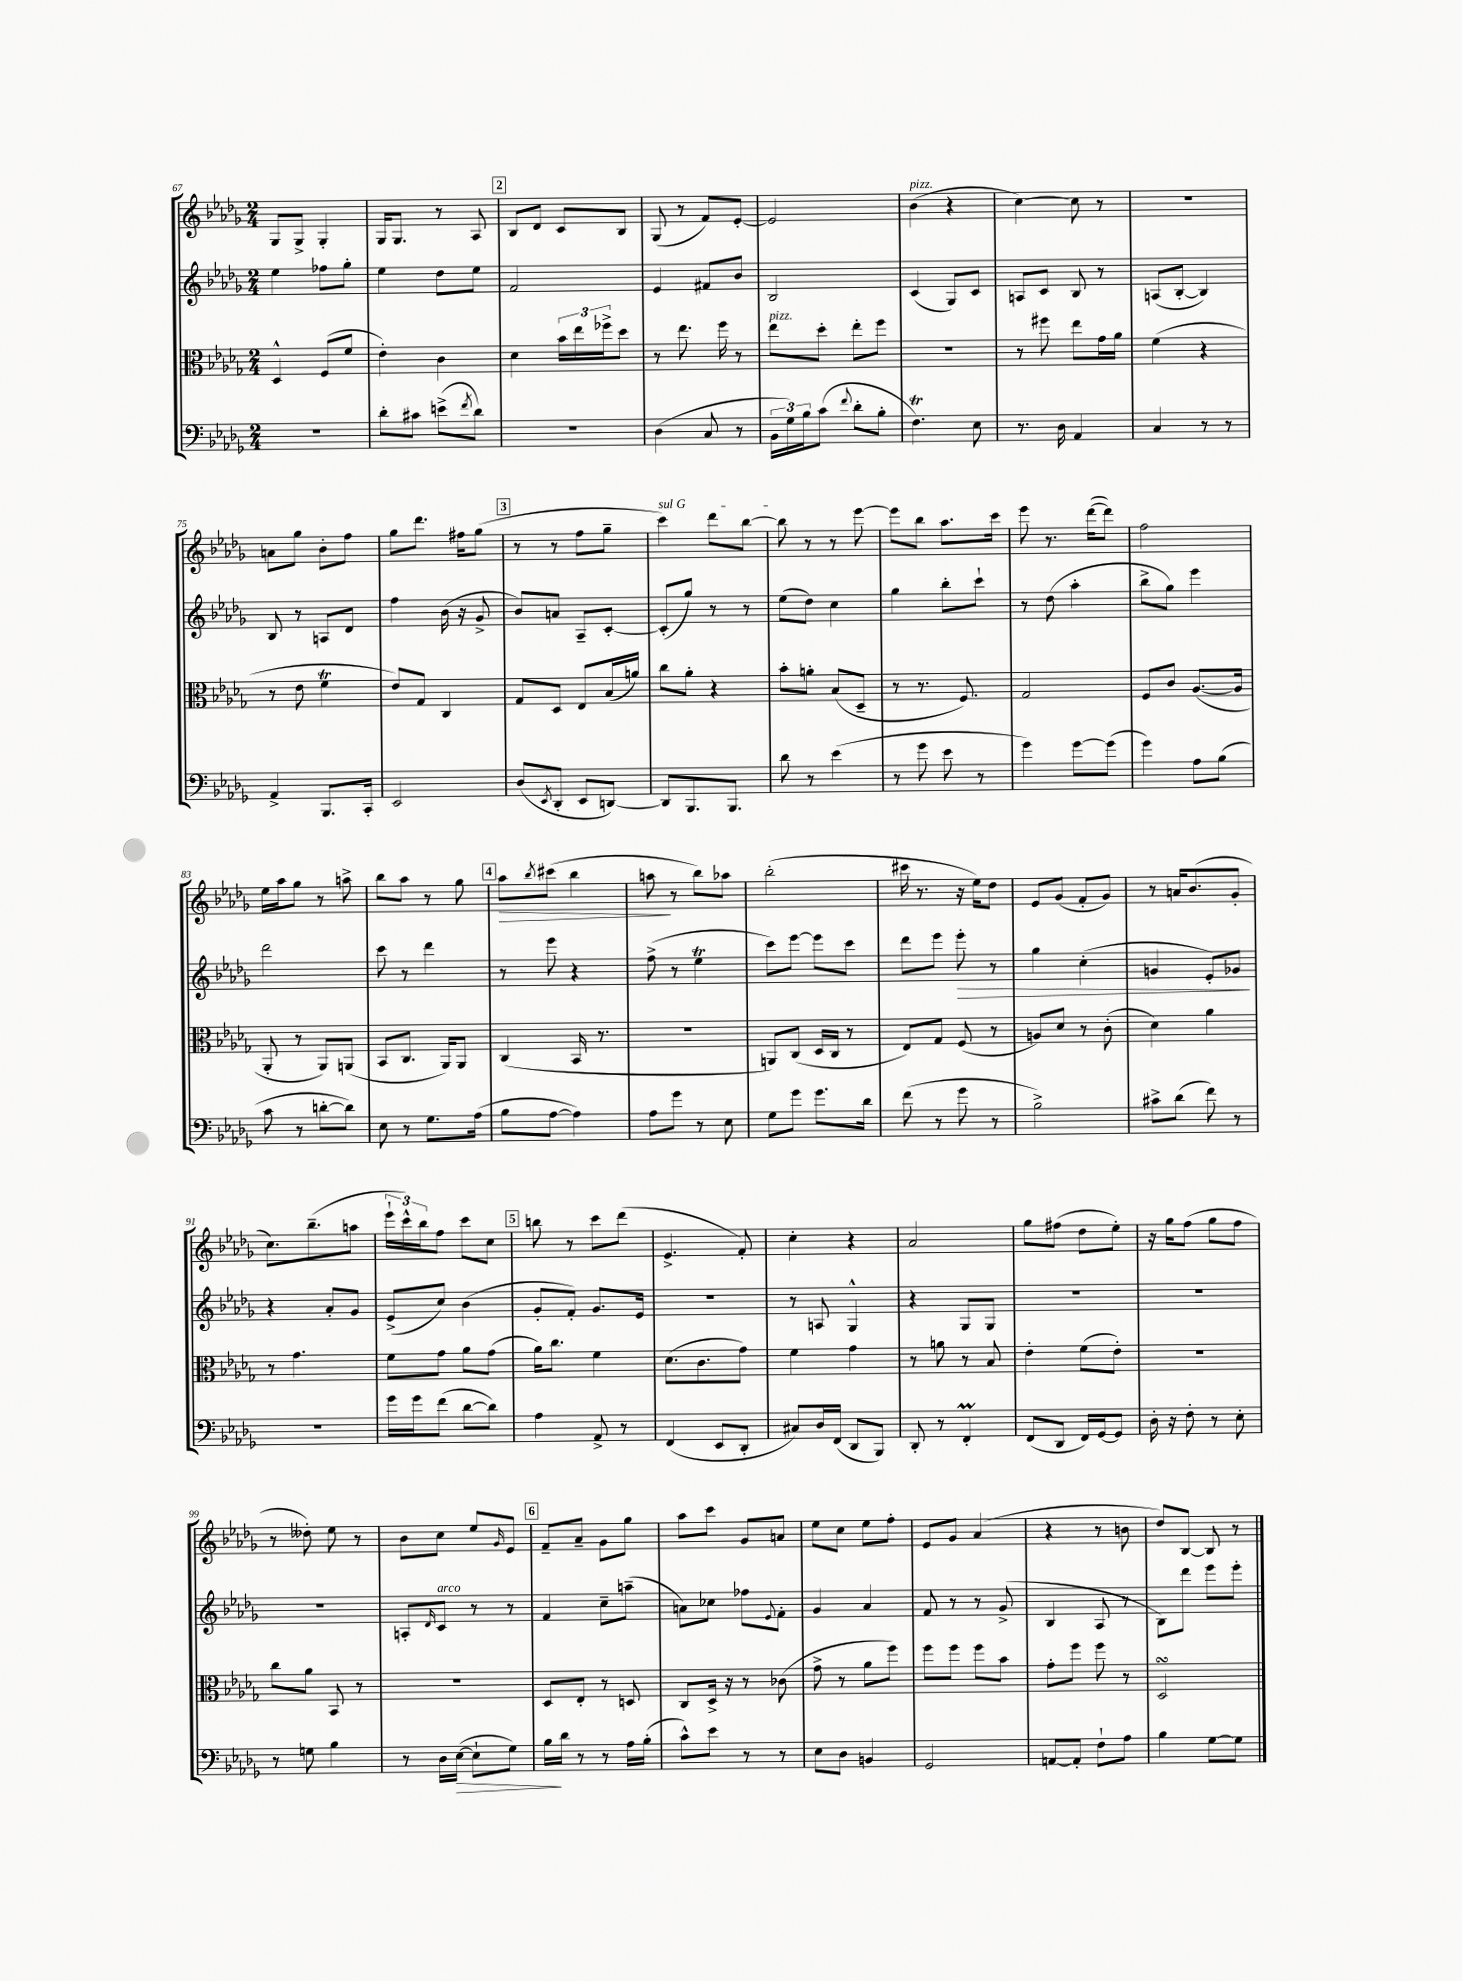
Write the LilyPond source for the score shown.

<<
\new StaffGroup <<
\new Staff = "s0" {
    \clef treble \key des \major \numericTimeSignature \time 2/4
    ges8 ges8-> ges4-. |
    ges16 ges8. r8 aes8 |
    \mark \markup { \box "2" } bes8 des'8 c'8 bes8 |
    ges8( r8 f'8) ees'8~-. |
    ees'2 |
    bes'4^\markup { \italic "pizz." }( r4 |
    c''4~) c''8 r8 |
    r2 |
    a'8 ges''8 bes'8-. f''8 |
    ges''8 des'''8. fis''16 ges''8( |
    \mark \markup { \box "3" } r8 r8 f''8 ges''8-- |
    \once \override TextSpanner.bound-details.left.text = \markup { \italic "sul G" } c'''4\startTextSpan) des'''8 bes''8~ |
    bes''8\stopTextSpan r8 r8 ees'''8~ |
    ees'''8 bes''8 aes''8. c'''16 |
    ees'''8 r8. des'''16~( des'''8) |
    f''2 |
    ees''16 aes''16 ges''8 r8 a''8-> |
    bes''8 aes''8 r8 ges''8 |
    \mark \markup { \box "4" } aes''8\> \acciaccatura { bes''8 } cis'''8( bes''4 |
    a''8\! r8 bes''8) aes''8 |
    bes''2-.( |
    cis'''16 r8. r16 ees''16) des''8 |
    ees'8 ges'8( f'8-. ges'8) |
    r8 a'16 bes'8.( ges'8-. |
    c''8.) bes''8.--( a''8 |
    \tuplet 3/2 { ees'''16-! c'''16-^) bes''16 } f''8 c'''8 c''8 |
    \mark \markup { \box "5" } b''8 r8 c'''8 des'''8( |
    ees'4.-> f'8-.) |
    c''4-. r4 |
    aes'2 |
    ges''8 fis''8( des''8 ees''8-.) |
    r16 ges''16 f''8( ges''8 f''8 |
    r8 deses''8-.) ees''8 r8 |
    bes'8 c''8 ees''8 \grace { ges'16 } ees'8 |
    \mark \markup { \box "6" } f'8-- aes'8-- ges'8 ges''8 |
    aes''8 c'''8 ges'8 a'8 |
    ees''8 c''8 ees''8 f''8-. |
    ees'8 ges'8 aes'4( |
    r4 r8 b'8 |
    des''8) bes8~ bes8 r8 \bar "|." |
}
\new Staff = "s1" {
    \clef treble \key des \major \numericTimeSignature \time 2/4
    ees''4 fes''8 ges''8-. |
    ees''4 des''8 ees''8 |
    \mark \markup { \box "2" } f'2 |
    ees'4 fis'8 bes'8 |
    bes2 |
    c'4( ges8) c'8 |
    a8 c'8 bes8 r8 |
    a8( bes8~-. bes4) |
    bes8 r8 a8 des'8 |
    f''4 bes'16( r16 ges'8-> |
    \mark \markup { \box "3" } bes'8) a'8 aes8-- c'8~-. |
    c'8-.( ges''8) r8 r8 |
    ees''8( des''8) c''4 |
    ges''4 bes''8-. c'''8-! |
    r8 des''8( aes''4-. |
    bes''8-> ges''8) ees'''4 |
    des'''2 |
    c'''8 r8 des'''4 |
    \mark \markup { \box "4" } r8 ees'''8 r4 |
    f''8->( r8 ees''4\trill |
    c'''8) ees'''8~ ees'''8 c'''8 |
    des'''8 ees'''8 ees'''8-.\> r8 |
    ges''4 c''4-.( |
    g'4 ees'8-.) ges'8\! |
    r4 aes'8-. ges'8 |
    ees'8->( c''8) bes'4( |
    \mark \markup { \box "5" } ges'8-. f'8-.) ges'8. ees'16 |
    r2 |
    r8 a8 ges4-^ |
    r4 ges8 ges8 |
    R2 |
    R2 |
    R2 |
    a8-. \grace { des'16 } c'8^\markup { \italic "arco" } r8 r8 |
    \mark \markup { \box "6" } f'4 c''8-- a''8--( |
    a'8) ces''8 fes''8 \appoggiatura { ees'8 } f'8-. |
    ges'4 aes'4 |
    f'8 r8 r8 ges'8->( |
    bes4 aes8 r8 |
    bes8) des'''8 ees'''8 ees'''8-. \bar "|." |
}
\new Staff = "s2" {
    \clef alto \key des \major \numericTimeSignature \time 2/4
    des4-^ f8( f'8 |
    ees'4-.) c'4 |
    \mark \markup { \box "2" } des'4 \tuplet 3/2 { bes'16 ees''16 fes''16-> } des''8 |
    r8 ees''8. f''16 r8 |
    ees''8^\markup { \italic "pizz." } des''8-. ees''8-. f''8 |
    R2 |
    r8 fis''8 ees''8 ges'16 aes'16 |
    f'4( r4 |
    r8 ees'8 f'4\trill |
    ees'8) ges8 c4 |
    \mark \markup { \box "3" } ges8 des8 ees8 bes16( a'16) |
    c''8 aes'8-. r4 |
    bes'8-. a'8-. bes8( des8-- |
    r8 r8. f8.) |
    ges2 |
    f8 c'8 aes8.~( aes16 |
    aes,8-. r8 aes,8) a,8( |
    bes,8 c8. aes,16) aes,8 |
    \mark \markup { \box "4" } c4( bes,16 r8. |
    r2 |
    a,8) c8( des16 c16 r8 |
    ees8) ges8 f8( r8 |
    a8) des'8 r8 c'8-.( |
    des'4) aes'4 |
    r8 ges'4. |
    f'8 ges'8 aes'8 ges'8( |
    \mark \markup { \box "5" } aes'16) c''8. f'4 |
    des'8.( c'8. ges'8) |
    f'4 ges'4 |
    r8 a'8 r8 bes8 |
    ees'4-. f'8( ees'8-.) |
    R2 |
    c''8 aes'8 bes,8 r8 |
    R2 |
    \mark \markup { \box "6" } des8 ees8-. r8 d8 |
    c8 des16-> r16 r8 ces'8( |
    ges'8-> r8 aes'8 f''8) |
    f''8 f''8 f''8 bes'8 |
    ges'8-. f''8 f''8 r8 |
    des2\turn \bar "|." |
}
\new Staff = "s3" {
    \clef bass \key des \major \numericTimeSignature \time 2/4
    r2 |
    des'8-. cis'8 e'8->( \acciaccatura { f'8 } des'8) |
    \mark \markup { \box "2" } R2 |
    des4( c8 r8 |
    \tuplet 3/2 { bes,16 ges16) bes16 } c'8( \appoggiatura { f'8 } des'8-. bes8-. |
    f4.\trill) ees8 |
    r8. des16 aes,4 |
    c4 r8 r8 |
    aes,4-> bes,,8. c,16-. |
    ees,2 |
    \mark \markup { \box "3" } des8( \acciaccatura { ees,8 } des,8-. ees,8 d,8~) |
    d,8 bes,,8. bes,,8. |
    des'8 r8 ees'4( |
    r8 ges'8 ees'8 r8 |
    ges'4) ges'8~ ges'8( |
    ges'4) aes8 bes8( |
    c'8 r8 d'8~-. d'8) |
    ees8 r8 ges8. aes16( |
    \mark \markup { \box "4" } bes8 aes8~ aes4) |
    aes8 ges'8 r8 ees8 |
    ges8 ges'8 ges'8. des'16 |
    f'8( r8 ges'8 r8 |
    bes2->) |
    cis'8-> des'8( f'8) r8 |
    r2 |
    ges'16 ges'16 f'8( des'8~ des'8) |
    \mark \markup { \box "5" } aes4 aes,8-> r8 |
    f,4( ees,8 des,8-. |
    cis8) des16 f,16( des,8 bes,,8) |
    des,8-. r8 f,4-.\prall |
    f,8( des,8 f,16) ges,16~ ges,8 |
    des16-. r16 f8-. r8 ees8-. |
    r8 g8 bes4 |
    r8 des16 ees16~\>( ees8-! ges8) |
    \mark \markup { \box "6" } bes16\! des'16 r8 r8 aes16 bes16-.( |
    c'8-^) ees'8 r8 r8 |
    ees8 des8 b,4 |
    ges,2 |
    a,8~ a,8-. f8-! aes8 |
    bes4 ges8~ ges8 \bar "|." |
}
>>
>>
\layout { \context { \Score currentBarNumber = #67 } }
